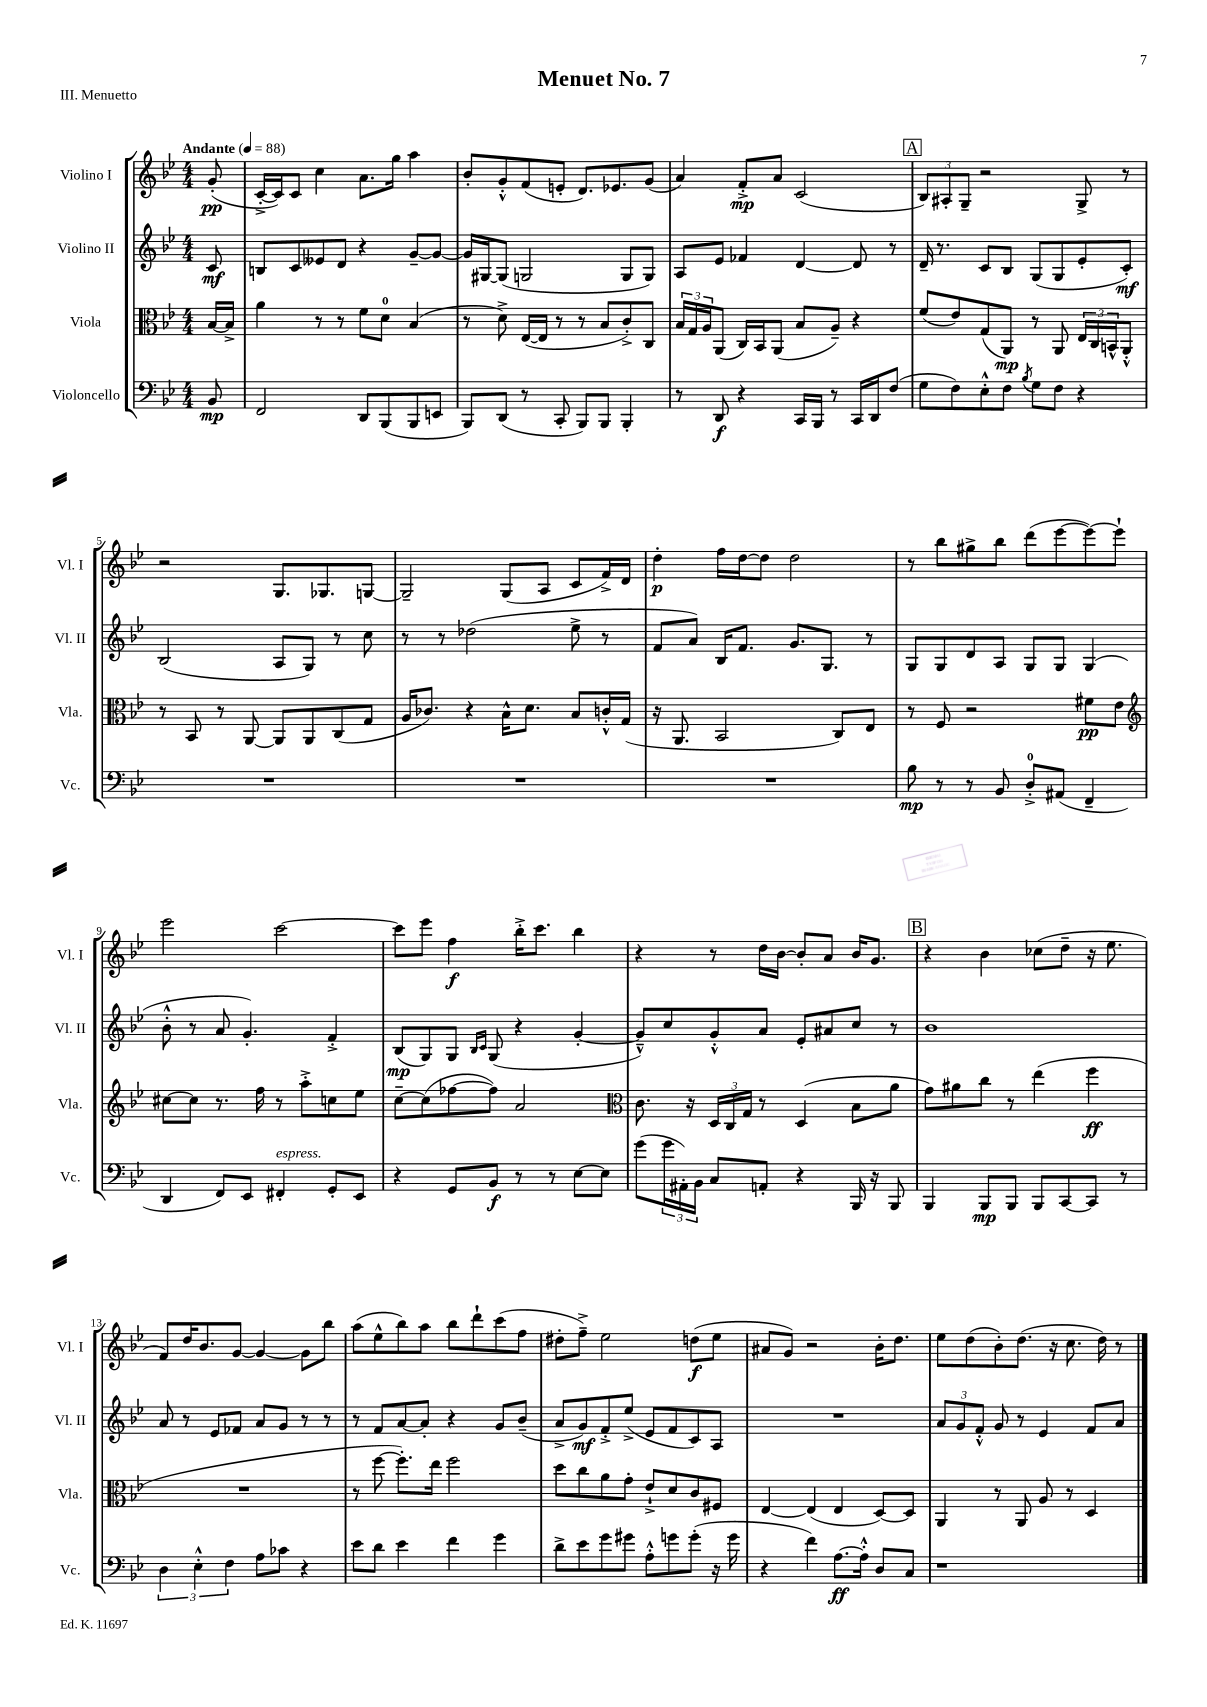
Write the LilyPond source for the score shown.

\header { title = "Menuet No. 7" piece = "III. Menuetto" }
<<
\new StaffGroup <<
\new Staff = "s0" \with { instrumentName = "Violino I" shortInstrumentName = "Vl. I" } {
    \clef treble \key bes \major \numericTimeSignature \time 4/4 \partial 8 \tempo "Andante" 4 = 88
    g'8-.\pp( |
    c'16~-.-> c'16) c'8 c''4 a'8. g''16 a''4 |
    bes'8-. g'8-.-^ f'8( e'8-. d'8.) ees'8. g'8( |
    a'4) f'8-.->\mp a'8 c'2( |
    \mark \markup { \box "A" } \tuplet 3/2 { bes8) ais8-. g8-- } r2 g8-> r8 |
    r2 g8. ges8. g8~ |
    g2-- g8( a8 c'8 f'16->) d'16 |
    d''4-.\p f''16 d''16~ d''8 d''2 |
    r8 bes''8 gis''8-> bes''8 d'''8( ees'''8~ ees'''8~) ees'''8-! |
    ees'''2 c'''2~ |
    c'''8 ees'''8 f''4\f bes''16-.-> c'''8. bes''4 |
    r4 r8 d''16 bes'16~ bes'8-. a'8 bes'16 g'8. |
    \mark \markup { \box "B" } r4 bes'4 ces''8( d''8-- r16 ees''8. |
    f'8) d''16 bes'8. g'8~ g'4~ g'8 bes''8 |
    a''8( ees''8-^ bes''8) a''8 bes''8 d'''8-! c'''8( f''8 |
    dis''8-. f''8--->) ees''2 d''8\f( ees''8 |
    ais'8 g'8) r2 bes'16-. d''8. |
    ees''8 d''8( bes'8-.) d''8.( r16 c''8. d''16) r8 \bar "|." |
}
\new Staff = "s1" \with { instrumentName = "Violino II" shortInstrumentName = "Vl. II" } {
    \clef treble \key bes \major \numericTimeSignature \time 4/4 \partial 8
    c'8\mf |
    b8 c'8 eeses'8 d'8 r4 g'8~-- g'8~ |
    g'16 gis16~ gis8( g2 g8 g8) |
    a8 ees'8 fes'4 d'4~ d'8 r8 |
    \mark \markup { \box "A" } d'16-- r8. c'8 bes8 g8( g8 ees'8-. c'8-.\mf) |
    bes2( a8 g8) r8 c''8 |
    r8 r8 des''2( ees''8-> r8 |
    f'8 a'8) bes16 f'8. g'8. g8. r8 |
    g8 g8 d'8 a8 g8 g8 g4( |
    bes'8-.-^ r8 a'8 g'4.-.) f'4-.-> |
    bes8\mp( g8) g8 \grace { bes16 c'16 } g8( r4 g'4~-. |
    g'8---^) c''8 g'8-.-^ a'8 ees'8-. ais'8 c''8 r8 |
    \mark \markup { \box "B" } bes'1 |
    a'8 r8 ees'8 fes'8 a'8 g'8 r8 r8 |
    r8 f'8 a'8~ a'8-. r4 g'8 bes'8--( |
    a'8-> g'8\mf) f'8-.-> ees''8->( ees'8 f'8 c'8) a8 |
    R1 |
    \tuplet 3/2 { a'8 g'8 f'8-.-^ } g'8 r8 ees'4 f'8 a'8 \bar "|." |
}
\new Staff = "s2" \with { instrumentName = "Viola" shortInstrumentName = "Vla." } {
    \clef alto \key bes \major \numericTimeSignature \time 4/4 \partial 8
    bes16~ bes16-> |
    a'4 r8 r8 f'8 d'8-0 bes4( |
    r8 d'8->) ees16~( ees16 r8 r8 bes8 c'8-.->) c8 |
    \tuplet 3/2 { bes16 g16 a16 } a,8( c16) bes,16 a,8( bes8 a8--) r4 |
    \mark \markup { \box "A" } f'8( ees'8) g8( a,8\mp) r8 a,8 \tuplet 3/2 { ees16 c16 b,16-^ } a,8-.-^ |
    r8 bes,8 r8 a,8~ a,8 a,8 c8( g8 |
    a16 ces'8.) r4 bes16-^ d'8. bes8 c'16-.-^ g16( |
    r16 a,8. bes,2 c8) ees8 |
    r8 f8 r2 fis'8\pp ees'8 |
    \clef treble cis''8~ cis''8 r8. f''16 r8 a''8-.-> c''8 ees''8 |
    c''8~-- c''8( fes''8~ fes''8) a'2 |
    \clef alto c'8. r16 \tuplet 3/2 { d16 c16 g16 } r8 d4( bes8 a'8 |
    \mark \markup { \box "B" } g'8) ais'8 c''8 r8 ees''4( f''4\ff |
    R1 |
    r8 f''8~ f''8.-.) ees''16 f''2 |
    d''8 c''8 a'8 g'8-. ees'8-!-> d'8 c'8 fis8 |
    ees4~ ees4( ees4 d8~) d8 |
    a,4 r8 a,8 a8 r8 d4 \bar "|." |
}
\new Staff = "s3" \with { instrumentName = "Violoncello" shortInstrumentName = "Vc." } {
    \clef bass \key bes \major \numericTimeSignature \time 4/4 \partial 8
    bes,8\mp |
    f,2 d,8 bes,,8( bes,,8 e,8 |
    bes,,8) d,8( r8 c,8-. bes,,8) bes,,8 bes,,4-. |
    r8 d,8\f r4 c,16 bes,,16 r8 c,16 d,16 f8( |
    \mark \markup { \box "A" } g8 f8) ees8-.-^ f8 \acciaccatura { bes8 } g8 f8 r4 |
    R1 |
    R1 |
    R1 |
    bes8\mp r8 r8 bes,8 d8-0-.-> ais,8( f,4-- |
    d,4 f,8) ees,8 fis,4-.^\markup { \italic "espress." } g,8-. ees,8 |
    r4 g,8 bes,8\f r8 r8 ees8~ ees8 |
    g'8( \tuplet 3/2 { g'16 ais,16-.) bes,16 } c8 a,8-. r4 bes,,16 r16 bes,,8 |
    \mark \markup { \box "B" } bes,,4 bes,,8\mp bes,,8 bes,,8 c,8~ c,8 r8 |
    \tuplet 3/2 { d4 ees4-.-^ f4 } a8 ces'8 r4 |
    ees'8 d'8 ees'4 f'4 g'4 |
    d'8-> ees'8 g'8 gis'8 a8-.-^ g'8 g'8-.( r16 g'16 |
    r4 f'4) a8.~\ff a16-.-^ d8 c8 |
    r1 \bar "|." |
}
>>
>>
